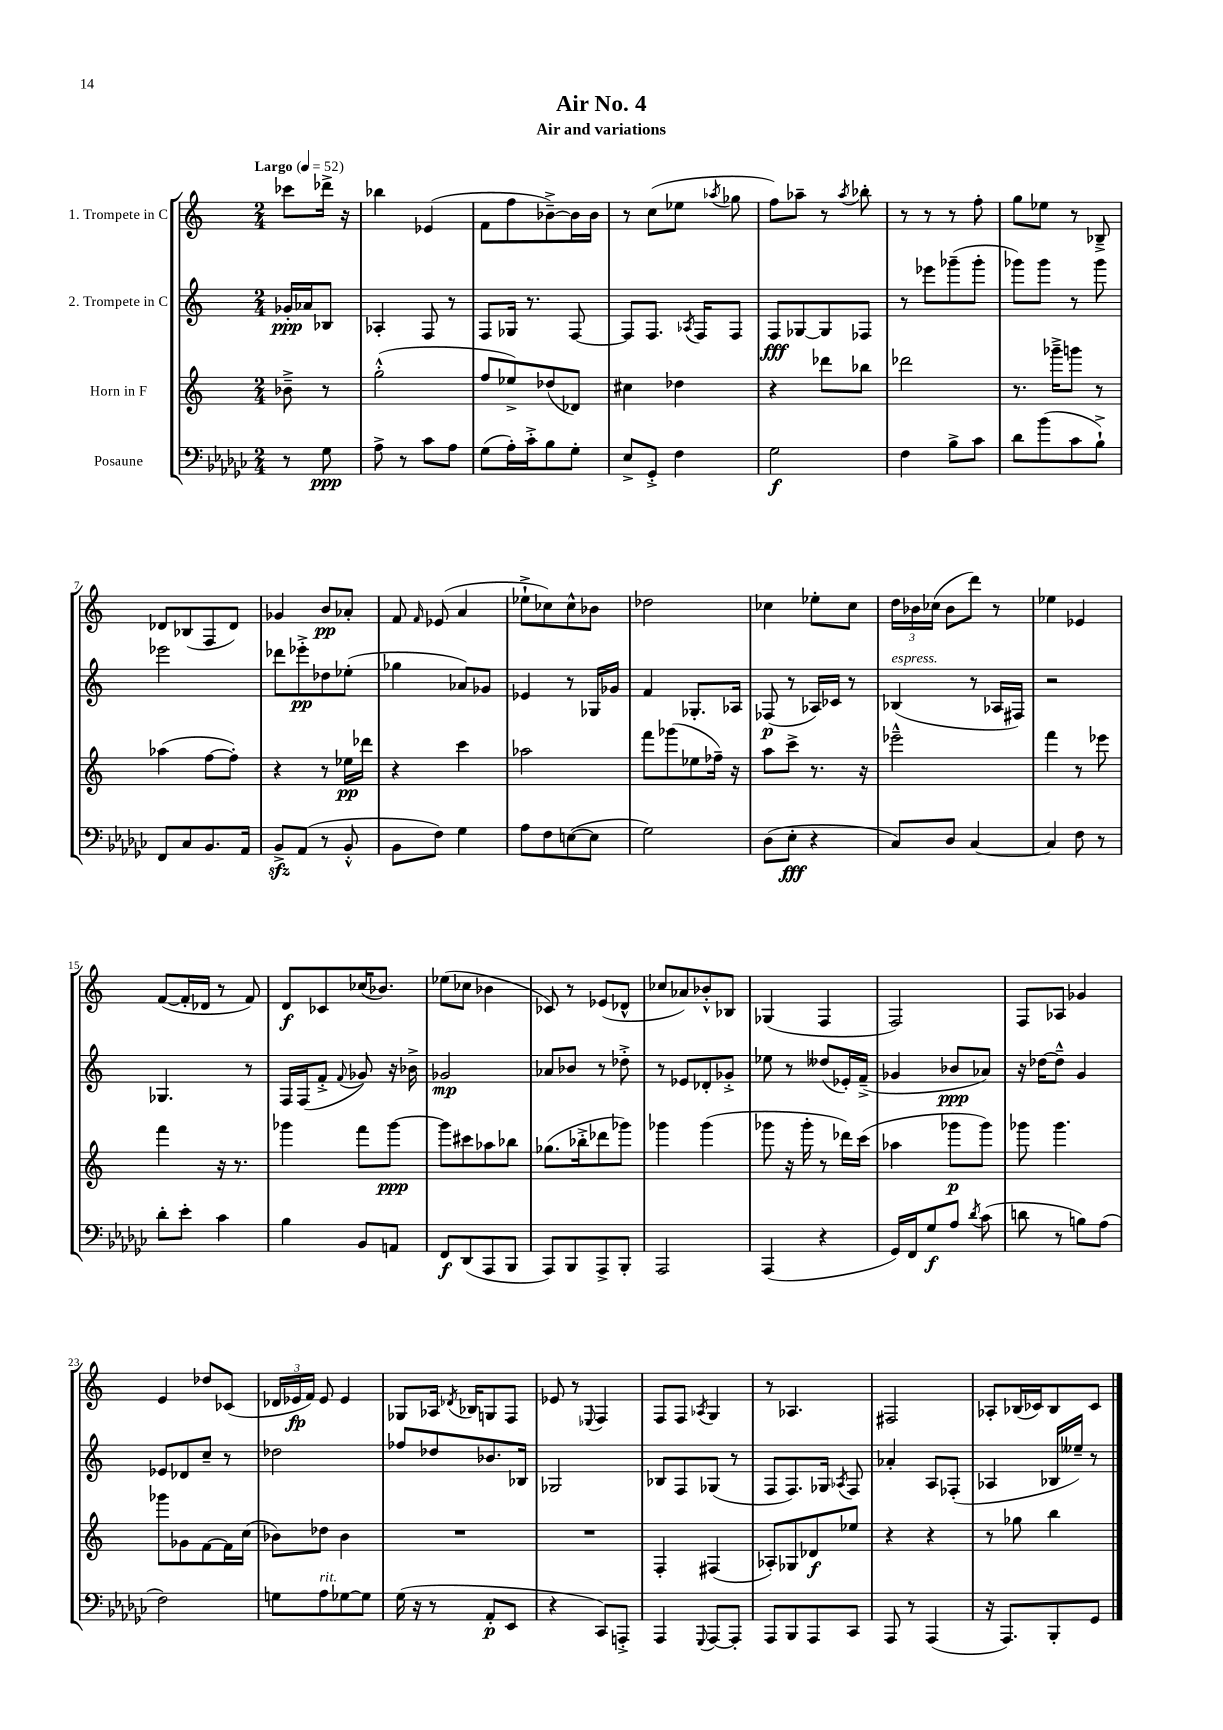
\header { title = "Air No. 4" subtitle = "Air and variations" }
<<
\new StaffGroup <<
\new Staff = "s0" \with { instrumentName = "1. Trompete in C" } {
    \clef treble \key c \major \numericTimeSignature \time 2/4 \partial 4 \tempo "Largo" 4 = 52
    \autoBeamOff ces'''8[ des'''16]-> r16 |
    bes''4 ees'4( |
    f'8[ f''8 bes'8~--->) bes'16 bes'16] |
    r8 c''8[( ees''8] \acciaccatura { aes''8 } ges''8 |
    f''8[) aes''8]-- r8 \acciaccatura { aes''8 } bes''8-. |
    r8 r8 r8 f''8-. |
    g''8[ ees''8] r8 bes8---> |
    des'8[ bes8( f8 des'8]) |
    ges'4 b'8[\pp aes'8]-. |
    f'8 \grace { f'16 } ees'8( a'4 |
    ees''8[-!-> ces''8) ces''8-^ bes'8] |
    des''2 |
    ces''4 ees''8[-. ces''8] |
    \tuplet 3/2 { d''16[ bes'16 ces''16]( } bes'8[ d'''8]) r8 |
    ees''4 ees'4 |
    f'8[~( f'16-. des'16] r8 f'8) |
    d'8[\f ces'8 ces''16( bes'8.]) |
    ees''8[( ces''8] bes'4 |
    ces'8) r8 ees'8[( des'8]-^ |
    ces''8[ aes'8) bes'8-.-^ bes8] |
    ges4( f4 |
    f2) |
    f8[ aes8] ges'4 |
    e'4 des''8[ ces'8]( |
    \tuplet 3/2 { des'16[ ees'16\fp f'16]) } ees'8 ees'4 |
    ges8[ aes16] \acciaccatura { des'8 } bes16[ g8 f8] |
    ees'8 r8 \appoggiatura { ees8 } f4 |
    f8[ f8] \acciaccatura { aes8 } g4 |
    r8 aes4. |
    fis2 |
    aes8[-. bes16( ces'16) bes8 ces'8] \bar "|." |
}
\new Staff = "s1" \with { instrumentName = "2. Trompete in C" } {
    \clef treble \key c \major \numericTimeSignature \time 2/4 \partial 4
    \autoBeamOff ges'16[-.\ppp aes'16 bes8] |
    aes4-. f8 r8 |
    f8[ ges16] r8. f8~ |
    f8[ f8.] \acciaccatura { aes8 } f16[ f8] |
    f8[\fff ges8~ ges8 fes8] |
    r8 ees'''8[ ges'''8--( ges'''8]-. |
    ges'''8[) ges'''8] r8 ges'''8 |
    ees'''2 |
    des'''8[ ees'''8-.->\pp des''8 ees''8]-.( |
    ges''4 aes'8[) ges'8] |
    ees'4 r8 ges16[ ges'16] |
    f'4 ges8.[-. aes16] |
    fes8\p( r8 aes16[) ces'16] r8 |
    bes4^\markup { \italic "espress." }( r8 aes16[ fis16]) |
    r2 |
    ges4. r8 |
    f16[ f16( f'8]-.-> \appoggiatura { f'8 } ges'8) r16 bes'16-> |
    ges'2\mp |
    aes'8[ bes'8] r8 des''8-.-> |
    r8 ees'8[ des'8-. ges'8]-.-> |
    ees''8 r8 deses''8[( ees'16-.) f'16]--->( |
    ges'4 bes'8[\ppp aes'8]) |
    r16 des''16[~ des''8]---^ g'4 |
    ees'8[ des'8 c''8]-- r8 |
    des''2 |
    fes''8[ des''8 bes'8. bes16] |
    ges2 |
    bes8[ f8 ges8]( r8 |
    f8[ f8.) ges16] \acciaccatura { aes8 } f8 |
    aes'4-. a8[ fes8]-.( |
    aes4 bes16[ eeses''16]--) r8 \bar "|." |
}
\new Staff = "s2" \with { instrumentName = "Horn in F" } {
    \clef treble \key c \major \numericTimeSignature \time 2/4 \partial 4
    \autoBeamOff bes'8---> r8 |
    g''2-.-^( |
    f''8[ ees''8->) des''8( des'8]) |
    cis''4 des''4 |
    r4 des'''8[ bes''8] |
    des'''2 |
    r8. ges'''16[---> g'''8] r8 |
    aes''4( f''8[~ f''8]-.) |
    r4 r8 ees''16[\pp des'''16] |
    r4 c'''4 |
    aes''2 |
    f'''8[ ges'''8( ees''8 fes''16]--) r16 |
    a''8[ c'''8]-> r8. r16 |
    ees'''2---^ |
    f'''4 r8 ees'''8 |
    f'''4 r16 r8. |
    ges'''4 f'''8[ ges'''8]~\ppp |
    ges'''8[ cis'''8 aes''8 bes''8] |
    ges''8.[( bes''16-.-> des'''8 ges'''8]) |
    ges'''4 ges'''4( |
    ges'''8 r16 ges'''16-. r8 des'''16[) c'''16]( |
    aes''4 ges'''8[\p ges'''8]) |
    ges'''8 ges'''4. |
    ges'''8[ ges'8 f'8~ f'16 c''16]( |
    bes'8[) des''8] bes'4 |
    R2 |
    R2 |
    f4-. fis4( |
    aes8[-.) ges8 des'8\f ees''8] |
    r4 r4 |
    r8 ges''8 b''4 \bar "|." |
}
\new Staff = "s3" \with { instrumentName = "Posaune" } {
    \clef bass \key ges \major \numericTimeSignature \time 2/4 \partial 4
    \autoBeamOff r8 ges8\ppp |
    aes8-> r8 ces'8[ aes8] |
    ges8[( aes16-.) ces'16-.-> bes8 ges8]-. |
    ees8[-> ges,8]-.-> f4 |
    ges2\f |
    f4 bes8[-> ces'8] |
    des'8[ bes'8( ces'8 bes8]-!->) |
    f,8[ ces8 bes,8. aes,16] |
    bes,8[->\sfz aes,8]( r8 bes,8-.-^ |
    bes,8[ f8]) ges4 |
    aes8[ f8 e8~( e8] |
    ges2) |
    des8[( ees8]-.\fff r4 |
    ces8[) des8] ces4~ |
    ces4 f8 r8 |
    des'8[-. ees'8]-. ces'4 |
    bes4 bes,8[ a,8] |
    f,8[\f des,8( aes,,8 bes,,8] |
    aes,,8[) bes,,8 aes,,8-> bes,,8]-. |
    aes,,2 |
    aes,,4( r4 |
    ges,16[) f,16 ges8\f aes8] \acciaccatura { des'8 } ces'8( |
    d'8 r8 b8[) aes8]( |
    f2) |
    g8[ aes8^\markup { \italic "rit." } ges8~ ges8] |
    ges16( r16 r8 aes,8[-.\p ees,8] |
    r4 ces,8[) a,,8]-.-> |
    aes,,4 \appoggiatura { ges,,8 } aes,,8[~ aes,,8]-. |
    aes,,8[ bes,,8 aes,,8 ces,8] |
    aes,,8 r8 aes,,4( |
    r16 aes,,8.[) bes,,8-. ges,8] \bar "|." |
}
>>
>>
